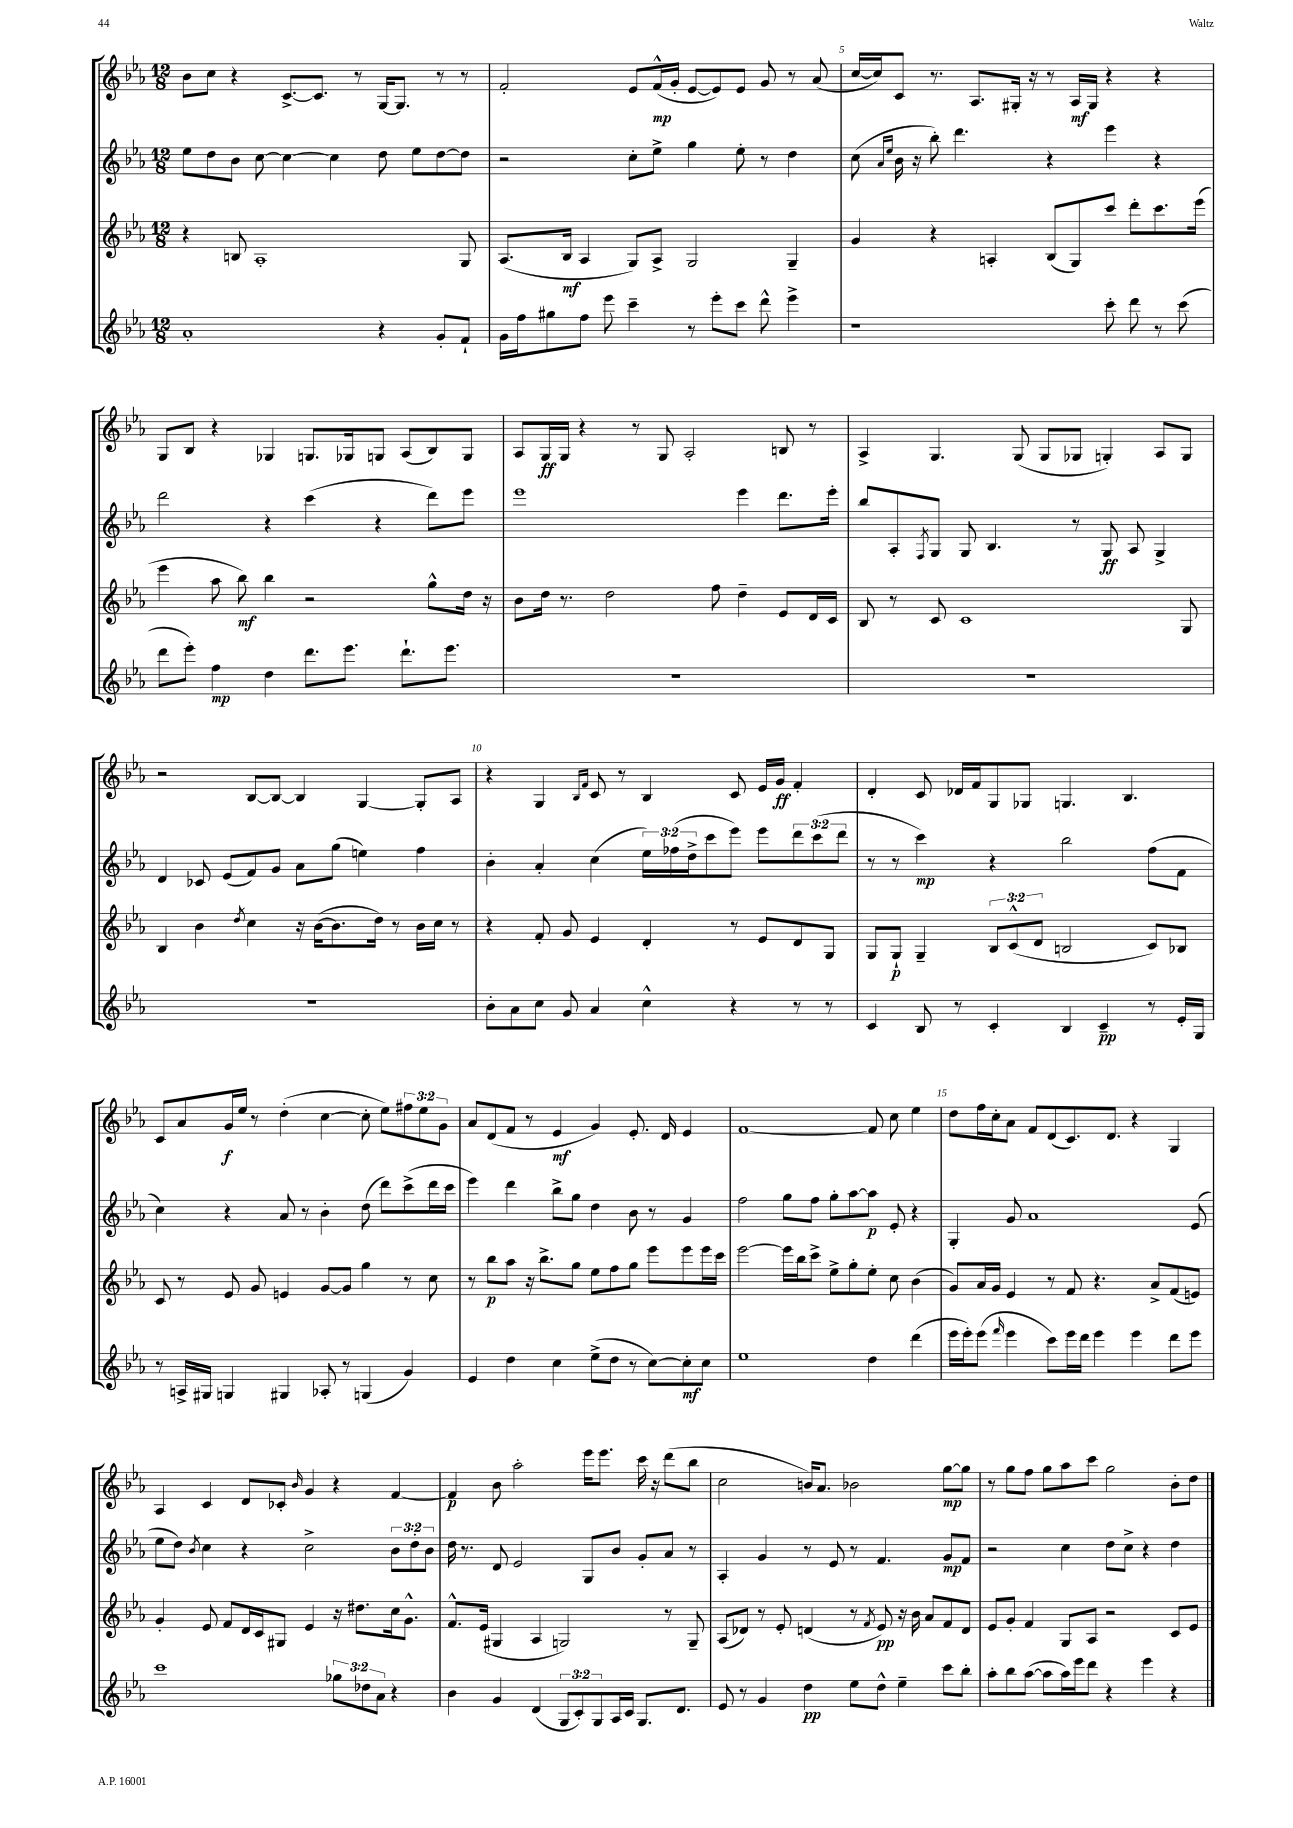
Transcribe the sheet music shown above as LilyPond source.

<<
\new StaffGroup <<
\new Staff = "s0" {
    \clef treble \key ees \major \numericTimeSignature \time 12/8 \override Staff.TupletNumber.text = #tuplet-number::calc-fraction-text
    bes'8 c''8 r4 c'8.~-> c'8. r8 g16~ g8. r8 r8 |
    f'2-. ees'8 f'16-^\mp( g'16-. ees'8~ ees'8) ees'8 g'8 r8 aes'8( |
    c''16~ c''16) c'8 r8. aes8. gis16-. r16 r8 aes16\mf gis16 r4 r4 |
    g8 bes8 r4 ges4 g8. ges16 g8 aes8( bes8) g8 |
    aes8 g16\ff g16 r4 r8 g8 aes2-. b8 r8 |
    aes4-> g4. g8( g8 ges8 g4-.) aes8 g8 |
    r2 bes8~ bes8~ bes4 g4~ g8-. aes8 |
    r4 g4 \grace { bes16 f'16 } c'8 r8 bes4 c'8 ees'16 g'16\ff f'4-. |
    d'4-. c'8 des'16 f'16 g8 ges8 g4. bes4. |
    c'8 aes'8 g'16\f ees''16 r8 d''4-.( c''4~ c''8-. ees''8) \tuplet 3/2 { fis''8 ees''8 g'8 } |
    aes'8 d'8( f'8 r8 ees'4\mf g'4) ees'8.-. d'16 ees'4 |
    f'1~ f'8 c''8 ees''4 |
    d''8 f''16 c''16-. aes'8 f'8 d'8( c'8.) d'8. r4 g4 |
    aes4 c'4 d'8 ces'8-. \grace { bes'16 } g'4 r4 f'4~ |
    f'4\p bes'8 aes''2-. ees'''16 ees'''8. c'''16 r16 d'''8( bes''8 |
    c''2 b'16) aes'8. bes'2 g''8~\mp g''8 |
    r8 g''8 f''8 g''8 aes''8 c'''8 g''2 bes'8-. d''8 \bar "|." |
}
\new Staff = "s1" {
    \clef treble \key ees \major \numericTimeSignature \time 12/8 \override Staff.TupletNumber.text = #tuplet-number::calc-fraction-text
    ees''8 d''8 bes'8 c''8~ c''4~ c''4 d''8 ees''8 d''8~ d''8 |
    r2 c''8-. ees''8-> g''4 ees''8-. r8 d''4 |
    c''8( \grace { aes'16 ees''16 } bes'16 r16 bes''8-.) d'''4. r4 ees'''4 r4 |
    d'''2 r4 c'''4( r4 d'''8) ees'''8 |
    ees'''1 ees'''4 d'''8. ees'''16-. |
    bes''8 aes8-. \acciaccatura { f8 } g8 g8 bes4. r8 g8\ff aes8 g4-> |
    d'4 ces'8 ees'8( f'8) g'8 aes'8 g''8( e''4) f''4 |
    bes'4-. aes'4-. c''4( \tuplet 3/2 { ees''16) fes''16( d''16-> } c'''8 ees'''8) ees'''8 \tuplet 3/2 { d'''8 c'''8( d'''8 } |
    r8 r8 c'''4\mp) r4 bes''2 f''8( f'8 |
    c''4) r4 aes'8 r8 bes'4-. d''8( d'''8) c'''8->( d'''16 c'''16 |
    ees'''4) d'''4 bes''8-> g''8 d''4 bes'8 r8 g'4 |
    f''2 g''8 f''8 g''8-. aes''8~ aes''8\p ees'8-. r4 |
    g4-. g'8 aes'1 ees'8( |
    ees''8 d''8) \acciaccatura { bes'8 } c''4 r4 c''2-> \tuplet 3/2 { bes'8 d''8-. bes'8 } |
    d''16 r8. d'8 ees'2 g8 bes'8 g'8-. aes'8 r8 |
    aes4-. g'4 r8 ees'8 r8 f'4. g'8\mp f'8 |
    r2 c''4 d''8 c''8-> r4 d''4 \bar "|." |
}
\new Staff = "s2" {
    \clef treble \key ees \major \numericTimeSignature \time 12/8 \override Staff.TupletNumber.text = #tuplet-number::calc-fraction-text
    r4 b8 aes1-. g8 |
    aes8.( bes16\mf aes4 g8) aes8-> g2 g4-- |
    g'4 r4 a4-. bes8( g8) c'''8 d'''8-. c'''8. ees'''16( |
    ees'''4 aes''8 bes''8\mf) bes''4 r2 g''8-^ d''16 r16 |
    bes'8 d''16 r8. d''2 f''8 d''4-- ees'8 d'16 c'16 |
    bes8 r8 c'8 c'1 g8 |
    bes4 bes'4 \acciaccatura { d''8 } c''4 r16 bes'16~( bes'8. d''16) r8 bes'16 c''16 r8 |
    r4 f'8-. g'8 ees'4 d'4-. r8 ees'8 d'8 g8 |
    g8 g8-!\p g4-- \tuplet 3/2 { bes8 c'8-^( d'8 } b2 c'8) bes8 |
    c'8 r8 ees'8 g'8 e'4 g'8~ g'8 g''4 r8 c''8 |
    r8 bes''8\p aes''8 r16 bes''8.-> g''8 ees''8 f''8 g''8 ees'''8 ees'''8 ees'''16 c'''16 |
    ees'''2~ ees'''16 bes''16 c'''8-> ees''8-> g''8-. ees''8-. c''8 bes'4( |
    g'8) aes'16 g'16 ees'4 r8 f'8 r4. aes'8-> f'8( e'8) |
    g'4-. ees'8 f'8 d'16 c'16 gis8 ees'4 r16 dis''8. c''16 g'8.-^ |
    f'8.-^ ees'16( gis4 aes4 g2) r8 g8-- |
    aes8( des'8) r8 ees'8-. d'4( r8 \acciaccatura { f'8 } ees'8\pp) r16 bes'16 aes'8 f'8 d'8 |
    ees'8 g'8-. f'4 g8 aes8 r2 c'8 ees'8 \bar "|." |
}
\new Staff = "s3" {
    \clef treble \key ees \major \numericTimeSignature \time 12/8 \override Staff.TupletNumber.text = #tuplet-number::calc-fraction-text
    aes'1-. r4 g'8-. f'8-! |
    g'16 f''16 gis''8 f''8 ees'''8 c'''4-- r8 ees'''8-. c'''8 d'''8-^ ees'''4-> |
    r1 c'''8-. d'''8 r8 c'''8( |
    d'''8 ees'''8-.) f''4\mp d''4 d'''8. ees'''8. d'''8.-! ees'''8. |
    R1. |
    R1. |
    R1. |
    bes'8-. aes'8 c''8 g'8 aes'4 c''4-^ r4 r8 r8 |
    c'4 bes8 r8 c'4-. bes4 c'4--\pp r8 ees'16-. g16 |
    r8 a16-> gis16 g4 gis4 aes8-. r8 g4( g'4) |
    ees'4 d''4 c''4 ees''8->( d''8 r8 c''8~) c''8-.\mf c''8 |
    ees''1 d''4 d'''4( |
    ees'''16 ees'''16-.) ees'''8( \grace { f'''16 } ees'''4 c'''8) ees'''16 d'''16 ees'''4 ees'''4 d'''8 ees'''8 |
    c'''1 \tuplet 3/2 { ges''8 des''8 aes'8 } r4 |
    bes'4 g'4 d'4( \tuplet 3/2 { g8 c'8-.) g8 } aes16 c'16 g8. d'8. |
    ees'8 r8 g'4 d''4\pp ees''8 d''8-^ ees''4-- c'''8 bes''8-. |
    aes''8-. bes''8 aes''8~( aes''8 aes''16) ees'''16 d'''8 r4 ees'''4 r4 \bar "|." |
}
>>
>>
\layout { \context { \Score currentBarNumber = #3 \override BarNumber.break-visibility = ##(#f #t #t) barNumberVisibility = #(every-nth-bar-number-visible 5) } }
